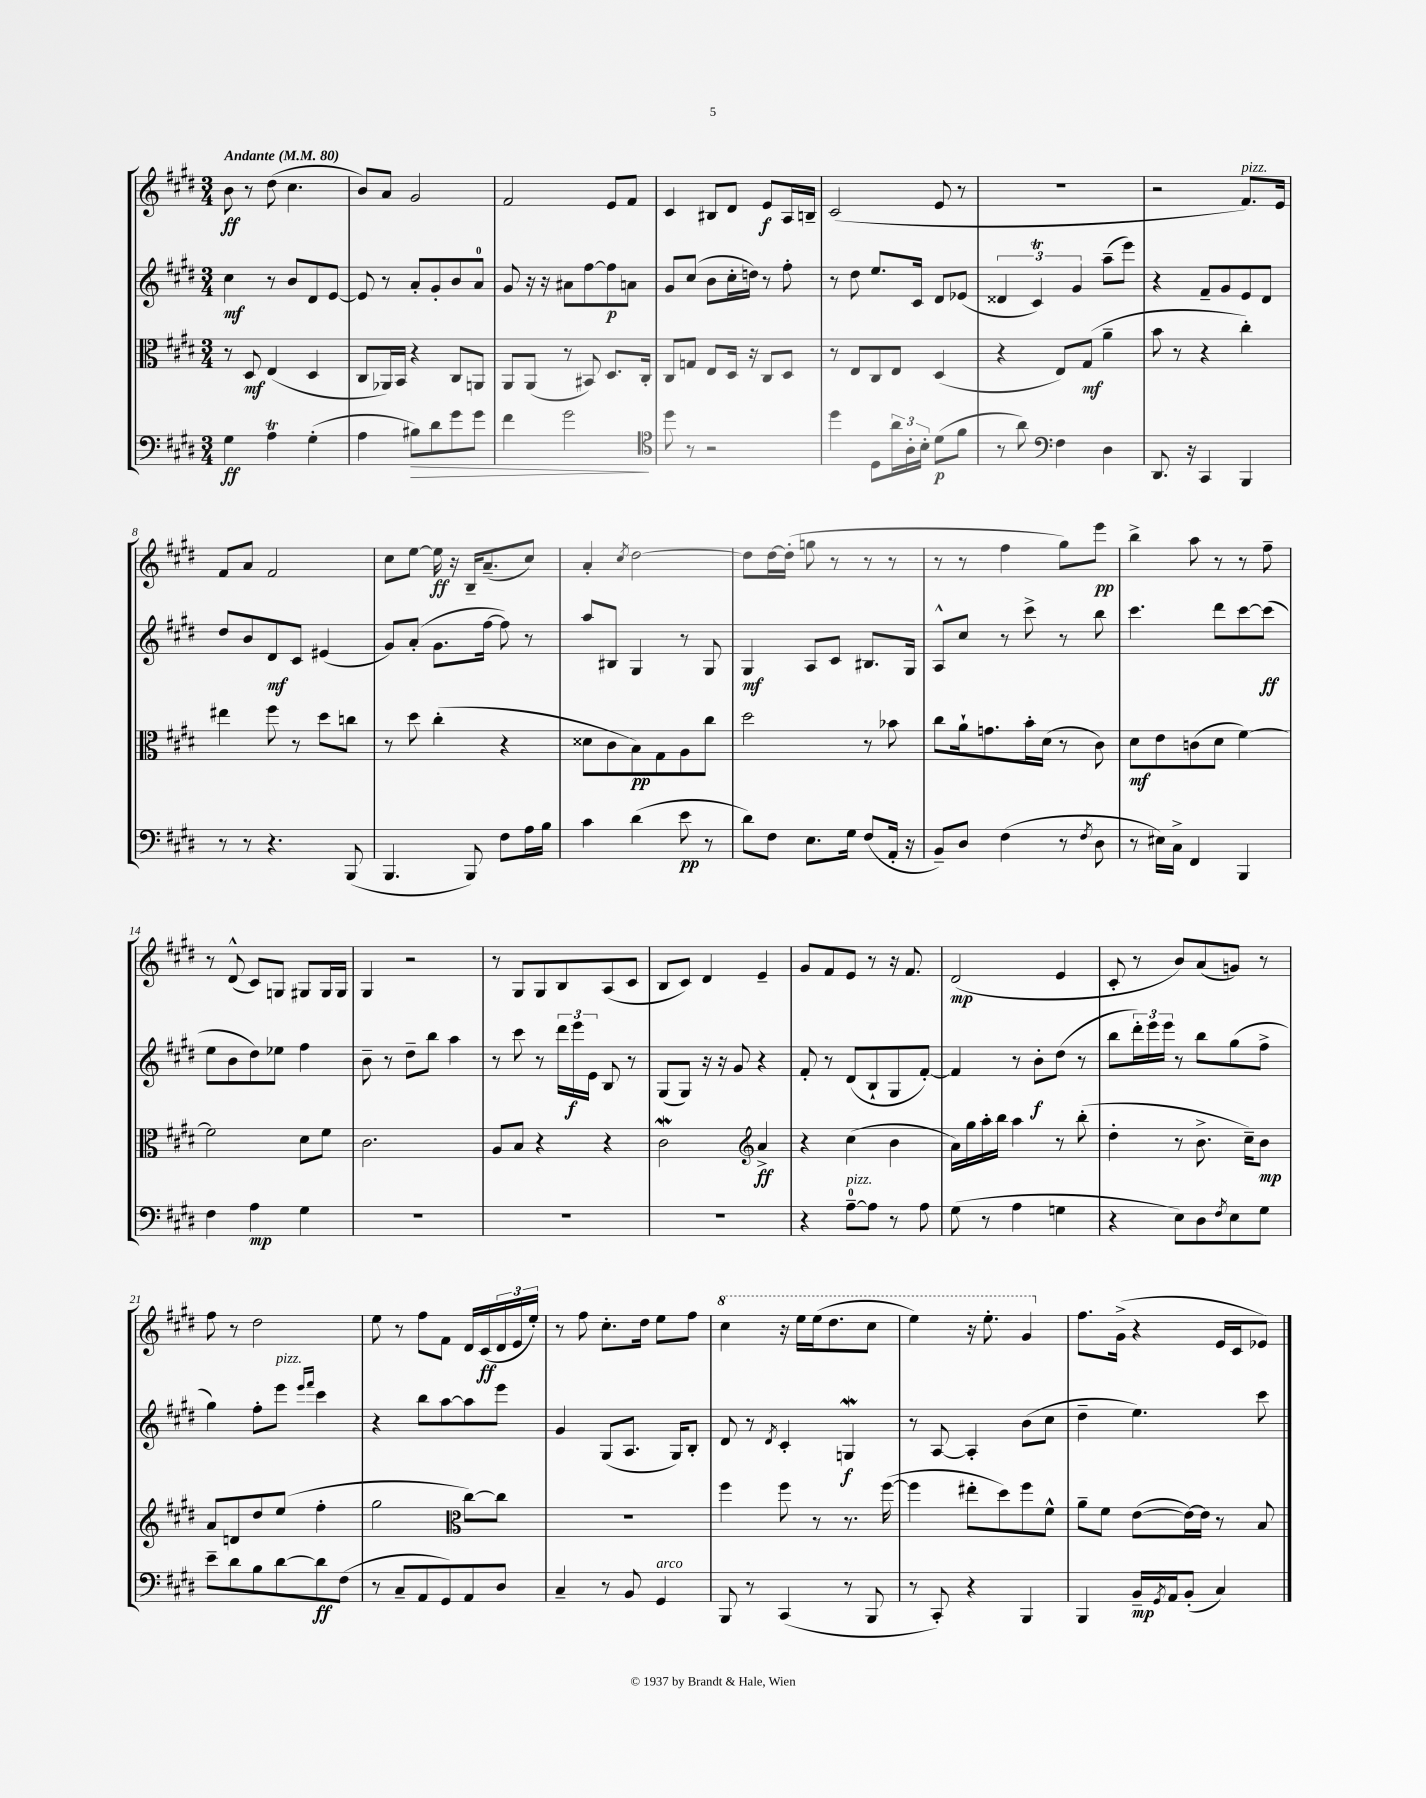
<<
\new StaffGroup <<
\new Staff = "s0" {
    \clef treble \key e \major \numericTimeSignature \time 3/4 \tempo "Andante" 4 = 80
    b'8\ff r8 dis''8( cis''4. |
    b'8) a'8 gis'2 |
    fis'2 e'8 fis'8 |
    cis'4 bis8 dis'8 e'8\f a16 b16-- |
    cis'2( e'8 r8 |
    R2. |
    r2 fis'8.^\markup { \italic "pizz." }) e'16 |
    fis'8 a'8 fis'2 |
    cis''8 e''8~ e''16\ff r16 b16-- a'8.--( cis''8) |
    a'4-. \acciaccatura { cis''8 } dis''2~ |
    dis''8 dis''16~ dis''16-.( g''8 r8 r8 r8 |
    r8 r8 fis''4 gis''8) e'''8\pp |
    b''4-> a''8 r8 r8 fis''8-- |
    r8 dis'8-^( cis'8) g8 gis8 gis16 gis16 |
    gis4 r2 |
    r8 gis8 gis8 b8 a8( cis'8 |
    b8 cis'8) dis'4 e'4-- |
    gis'8 fis'8 e'8 r8 r16 fis'8. |
    dis'2\mp( e'4 |
    cis'8-. r8 b'8) a'8( g'8) r8 |
    fis''8 r8 dis''2 |
    e''8 r8 fis''8 fis'8 dis'16 cis'16\ff( \tuplet 3/2 { dis'16 e'16 e''16-.) } |
    r8 fis''8 cis''8.-. dis''16 e''8 fis''8 |
    \ottava #1 cis'''4 r16 e'''16 e'''16( dis'''8. cis'''8 |
    e'''4) r16 e'''8.-. gis''4 \ottava #0 |
    fis''8. gis'16->( r4 e'16 cis'16 ees'8) \bar "|." |
}
\new Staff = "s1" {
    \clef treble \key e \major \numericTimeSignature \time 3/4
    cis''4\mf r8 b'8 dis'8 e'8~ |
    e'8 r8 a'8-. gis'8-. b'8 a'8-0 |
    gis'8 r16 r16 ais'8 fis''8~ fis''8\p a'8 |
    gis'8 cis''8( b'8 cis''16-. d''16) r8 fis''8-. |
    r8 dis''8 e''8. cis'16 dis'8 ees'8( |
    \tuplet 3/2 { disis'4 cis'4\trill) gis'4 } a''8--( e'''8) |
    r4 fis'8-- gis'8 e'8 dis'8 |
    dis''8 b'8 dis'8\mf cis'8 eis'4( |
    gis'8) a'8-.( gis'8. fis''16~ fis''8) r8 |
    a''8 bis8 gis4 r8 gis8 |
    gis4\mf a8 cis'8 bis8. gis16 |
    a8-^ cis''8 r8 cis'''8-> r8 b''8 |
    cis'''4. dis'''8 cis'''8~ cis'''8\ff( |
    e''8 b'8 dis''8) ees''8 fis''4 |
    b'8-- r8 dis''8-- b''8 a''4 |
    r8 cis'''8 r8 \tuplet 3/2 { dis'''16 e'''16\f e'16 } b8 r8 |
    gis8( gis8) r16 r16 gis'8 r4 |
    fis'8-. r8 dis'8( b8-! gis8 fis'8~-.) |
    fis'4 r8 b'8-.\f dis''8( r8 |
    b''8 \tuplet 3/2 { dis'''16-.) e'''16 e'''16 } r8 b''8 gis''8( fis''8-> |
    gis''4) fis''8-. e'''8^\markup { \italic "pizz." } \grace { e'''16 fis'''16 } cis'''4 |
    r4 b''8 a''8~ a''8 e'''8 |
    gis'4 gis8( a8. gis16) b8-. |
    dis'8 r8 \acciaccatura { dis'8 } cis'4-. g4\mordent\f |
    r8 a8~ a4-. b'8( cis''8 |
    dis''4-- e''4.) cis'''8 \bar "|." |
}
\new Staff = "s2" {
    \clef alto \key e \major \numericTimeSignature \time 3/4
    r8 dis8\mf e4( dis4 |
    cis8 aes,16) b,16 r4 cis8 a,8 |
    a,8 a,8( r8 bis,8) dis8. cis16-. |
    cis8 g8 e8 dis16 r16 cis8 dis8 |
    r8 e8 cis8 e8 dis4( |
    r4 e8) gis8\mf( a'4-- |
    b'8 r8 r4 cis''4-.) |
    eis''4 fis''8 r8 dis''8 c''8 |
    r8 dis''8 cis''4-.( r4 |
    disis'8 cis'8 b8\pp) gis8 a8 cis''8 |
    dis''2 r8 bes'8 |
    cis''8 a'16-! g'8. b'16-. dis'16( r8 cis'8) |
    dis'8\mf e'8 c'8( dis'8 fis'4~) |
    fis'2 dis'8 fis'8 |
    cis'2. |
    a8 b8 r4 r4 |
    cis'2\mordent \clef treble a'4->\ff |
    r4 cis''4( b'4 |
    a'16) gis''16 a''16-. b''16 a''4 r8 b''8-.( |
    dis''4-. r8 b'8.-> cis''16--) b'8\mp |
    a'8 d'8 dis''8 e''8( fis''4-. |
    gis''2 \clef alto cis''8~) cis''8 |
    R2. |
    fis''4 fis''8 r8 r8. fis''16~( |
    fis''4 eis''8-. dis''8) fis''8 fis'8-^ |
    a'8-- fis'8 e'8~( e'16~) e'16 r8 b8 \bar "|." |
}
\new Staff = "s3" {
    \clef bass \key e \major \numericTimeSignature \time 3/4
    gis4\ff a4\trill gis4-.( |
    a4 bis8\>) dis'8 gis'8 gis'8 |
    fis'4 gis'2\! |
    \clef tenor dis''8 r8 r2 |
    dis''4 dis8 \tuplet 3/2 { a'16 a16-. b16-. } dis'8\p( fis'8 |
    r8 a'8) \clef bass fis4 dis4 |
    dis,8. r16 cis,4 b,,4 |
    r8 r8 r4. b,,8( |
    b,,4. b,,8) fis8 a16 b16 |
    cis'4 dis'4( e'8\pp r8 |
    dis'8) fis8 e8. gis16 fis8( a,16-. r16 |
    b,8--) dis8 fis4( r8 \acciaccatura { fis8 } dis8 |
    r8 eis16) cis16-> fis,4 b,,4 |
    fis4 a4\mp gis4 |
    R2. |
    R2. |
    R2. |
    r4 a8-0~--^\markup { \italic "pizz." } a8 r8 a8 |
    gis8( r8 a4 g4 |
    r4 e8) dis8 \acciaccatura { fis8 } e8 gis8 |
    e'8-- dis'8 b8 dis'8~ dis'8\ff fis8( |
    r8 cis8-- a,8 gis,8) a,8 dis8 |
    cis4-- r8 b,8 gis,4^\markup { \italic "arco" } |
    b,,8 r8 cis,4( r8 b,,8 |
    r8 cis,8-.) r4 b,,4 |
    b,,4 b,16--\mp \acciaccatura { gis,8 } a,16 b,8-.( cis4) \bar "|." |
}
>>
>>
